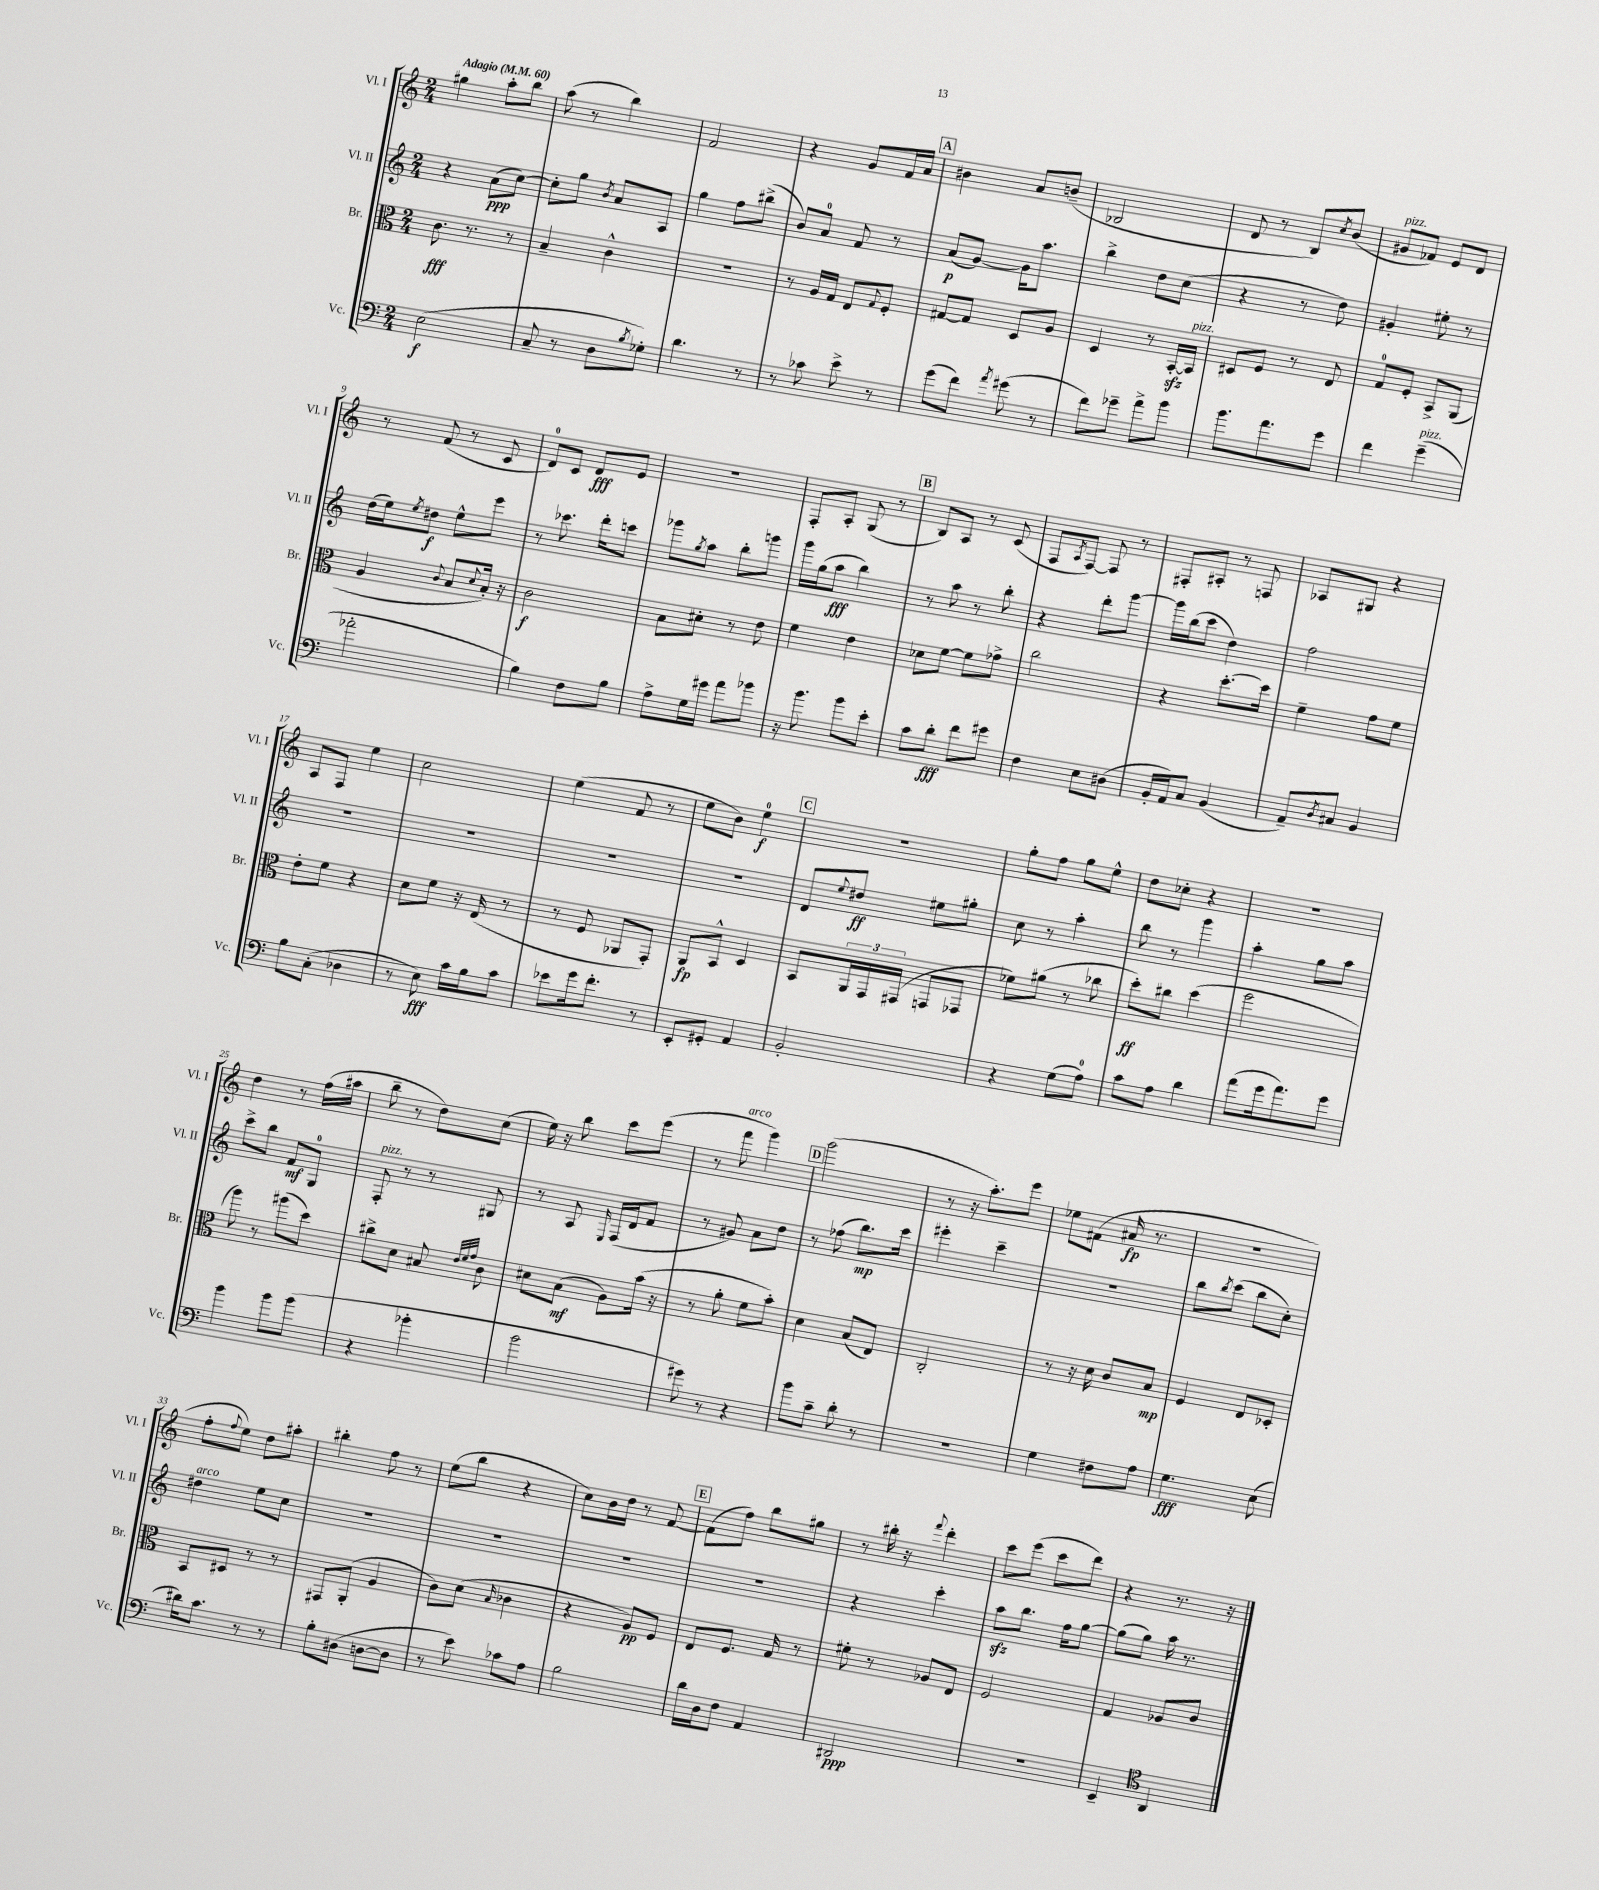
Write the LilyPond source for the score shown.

<<
\new StaffGroup <<
\new Staff = "s0" \with { instrumentName = "Vl. I" shortInstrumentName = "Vl. I" } {
    \clef treble \key c \major \numericTimeSignature \time 2/4 \tempo "Adagio" 4 = 60
    gis''4 a''8-. b''8 |
    a''8( r8 b''4) |
    f'2 |
    r4 g'8 f'16 a'16 |
    \mark \markup { \box "A" } bis'4 a'8 b'8--( |
    bes2 |
    d'8 r8 b8) \acciaccatura { c''8 } b'8( |
    gis'8^\markup { \italic "pizz." } fes'8) e'8 d'8 |
    r8 f'8( r8 c'8 |
    d'8-0) c'8 d'8\fff e'8 |
    r2 |
    f8-. a8-. g8( r8 |
    \mark \markup { \box "B" } b8) a8 r8 c'8( |
    f8 \acciaccatura { a8 } f8~) f8 r8 |
    fis8-. ais8-. r8 f8 |
    aes8 gis8 r4 |
    a8 f8 e''4 |
    c''2 |
    e''4( f'8 r8 |
    e''8 b'8) e''4-0\f |
    \mark \markup { \box "C" } R2 |
    g''8-. f''8 g''8 e''8-^ |
    d''8 ces''8-. r4 |
    R2 |
    d''4 r8 f''16( ais''16 |
    b''8-- r8 d''8) c''8( |
    e''16) r16 b''8 c'''8 e'''8( |
    r8 f'''8^\markup { \italic "arco" } g'''4) |
    \mark \markup { \box "D" } g'''2( |
    r8 r16 a''8.-.) e'''8 |
    ees''8 fis'8( ais'16\fp r8. |
    r2 |
    f''8-. \appoggiatura { f''8 } e''8) d''8 ais''8-. |
    bis''4-. f''8 r8 |
    e''8( b''8 r4 |
    c''8) b'16 d''16 r8 f'8~ |
    \mark \markup { \box "E" } f'8( f''8) b''8 gis''8 |
    r8 bis''16-. r16 \appoggiatura { f'''8 } d'''4-. |
    c'''8 e'''8( c'''8 d'''8) |
    r4 r8. r16 \bar "|." |
}
\new Staff = "s1" \with { instrumentName = "Vl. II" shortInstrumentName = "Vl. II" } {
    \clef treble \key c \major \numericTimeSignature \time 2/4
    r4 a'8\ppp( c''8~) |
    c''8-. g''8 \acciaccatura { b'8 } a'8 a8 |
    g''4 f''8 bis''8->( |
    b'8) a'8-0 f'8 r8 |
    \mark \markup { \box "A" } a'8\p( g'8~) g'16 a''8. |
    b''4-> d''8 c''8( |
    r4 r8 d''8) |
    gis'4-. eis''8-. r8 |
    d''16( e''16) \acciaccatura { e''8 } dis''8\f e''8-^ e'''8 |
    r8 ces'''8. d'''16-. c'''8 |
    ges'''8 \acciaccatura { g''8 } a''8 b''8-. g'''8 |
    g'''16 g''16( a''8\fff b''4) |
    \mark \markup { \box "B" } r8 a''8 r8 b''8-. |
    r4 d'''8-. g'''8~ |
    g'''16 b''16( c'''8 d''4) |
    f''2 |
    R2 |
    R2 |
    R2 |
    R2 |
    \mark \markup { \box "C" } d'8 \appoggiatura { e''8 } dis''8\ff eis''8 gis''8-. |
    c''8 r8 a''4-. |
    b''8 r8 g'''4 |
    a''4-. g''8 a''8 |
    c'''8-> b''8 f'8\mf g8-0 |
    f8-.^\markup { \italic "pizz." } r8 r8 gis8 |
    r8 a8 \grace { e16 } f16( d'16 f'8 |
    r8 gis'8) a'8 d''8 |
    \mark \markup { \box "D" } r8 fes''8( b''8.\mp) c'''16 |
    eis'''4-. c'''4-- |
    R2 |
    b''8 \acciaccatura { b''8 } c'''8( b''8 c''8-.) |
    dis''4^\markup { \italic "arco" } e''8 c''8 |
    R2 |
    R2 |
    R2 |
    \mark \markup { \box "E" } R2 |
    r4 c'''4-. |
    a''8\sfz b''8. f''16 g''8~ |
    g''8( g''8) a''16 r8. \bar "|." |
}
\new Staff = "s2" \with { instrumentName = "Br." shortInstrumentName = "Br." } {
    \clef alto \key c \major \numericTimeSignature \time 2/4
    c'8.\fff r8. r8 |
    b4-- c'4-^ |
    R2 |
    r8 a16 g16 e8 \appoggiatura { g8 } f8-. |
    \mark \markup { \box "A" } gis8~ gis8 d8 a8 |
    d4 r8 b,16~-.\sfz b,16^\markup { \italic "pizz." } |
    dis8 f8 r8 e8 |
    g8-0 f8-. b,8-> a,8( |
    a4 \appoggiatura { c'8 } b8 \appoggiatura { d'8 } b16-.) r16 |
    c'2\f |
    b8 dis'8-. r8 e'8 |
    f'4 e'4 |
    \mark \markup { \box "B" } des'8 f'8~ f'8 ges'8-> |
    c''2 |
    r4 d''8.~-. d''16 |
    f'4-- g'8 f'8 |
    e'8-. f'8 r4 |
    d'8 f'8 r16 e16( r8 |
    r8 f8 aes,8 g,8-.) |
    a,8\fp b,8-^ d4 |
    \mark \markup { \box "C" } b,8 \tuplet 3/2 { a,16 g,16 gis,16( } g,8 ges,8 |
    fes'8) ais'8( r8 ces''8 |
    d''8-.\ff) cis''8 d''4( |
    f''2 |
    a''8) r8 ais''8( d''8) |
    cis''8-> d'8 bis8 \grace { e'32 f'32 g'32 } c'8 |
    dis'8 b8\mf( a8) b'16( r16 |
    r8 a'8-. f'8 b'8-.) |
    \mark \markup { \box "D" } d'4 b8( e8) |
    c2-. |
    r8 r16 d'16 c'8 b8\mp |
    f4 e8 des8-. |
    b,8 dis8 r8 r8 |
    gis,8 a,8-.( a4 |
    c'8) d'8( \grace { b16 } ces'4 |
    r4 a8\pp) f8 |
    \mark \markup { \box "E" } e8 f8. g16 r8 |
    fis'8-. r8 aes8 e8 |
    f2 |
    g4 aes8 c'8 \bar "|." |
}
\new Staff = "s3" \with { instrumentName = "Vc." shortInstrumentName = "Vc." } {
    \clef bass \key c \major \numericTimeSignature \time 2/4
    e2\f( |
    c8-- r8 d8 \acciaccatura { b8 } ges8-.) |
    d'4. r8 |
    r8 ces'8 e'8-> r8 |
    \mark \markup { \box "A" } g'8( f'8) \acciaccatura { a'8 } gis'8( r8 |
    f'8) ges'8-- a'8-> b'8 |
    b'8. a'8. g'8 |
    f'4 g'4--^\markup { \italic "pizz." }( |
    aes'2-. |
    b4) f8 b8 |
    a8-> g16 gis'16 a'8 bes'8 |
    r16 b'8. b'8 e'8-. |
    \mark \markup { \box "B" } c'8 d'8-.\fff f'8 gis'8 |
    f4 e8 dis8( |
    b,16-. a,16) c8 b,4( |
    a,8--) \acciaccatura { d8 } cis8 b,4 |
    b8 c8-.( des4 |
    r8 e8\fff) c'16 b16 c'8 |
    ees'8 g'16 f'8.-. r8 |
    e,8-. gis,8-. a,4 |
    \mark \markup { \box "C" } b,2-. |
    r4 g8( a8-0) |
    c'8 a8 d'4 |
    a'8( g'16 a'8.) g'8 |
    b'4 b'8 b'8( |
    r4 bes'4-. |
    b'2 |
    gis'8) r8 r4 |
    \mark \markup { \box "D" } b'8 c'8-- d'8-. r8 |
    R2 |
    g4 fis8 a8 |
    g4.\fff e8( |
    dis'16) c'8. r8 r8 |
    b8-. dis8( d8~ d8 |
    r8 e'8) ces'8 a8 |
    b2 |
    \mark \markup { \box "E" } d'16 d16 f8 a,4 |
    dis,2\ppp |
    r2 |
    e,4-- \clef tenor a,4 \bar "|." |
}
>>
>>
